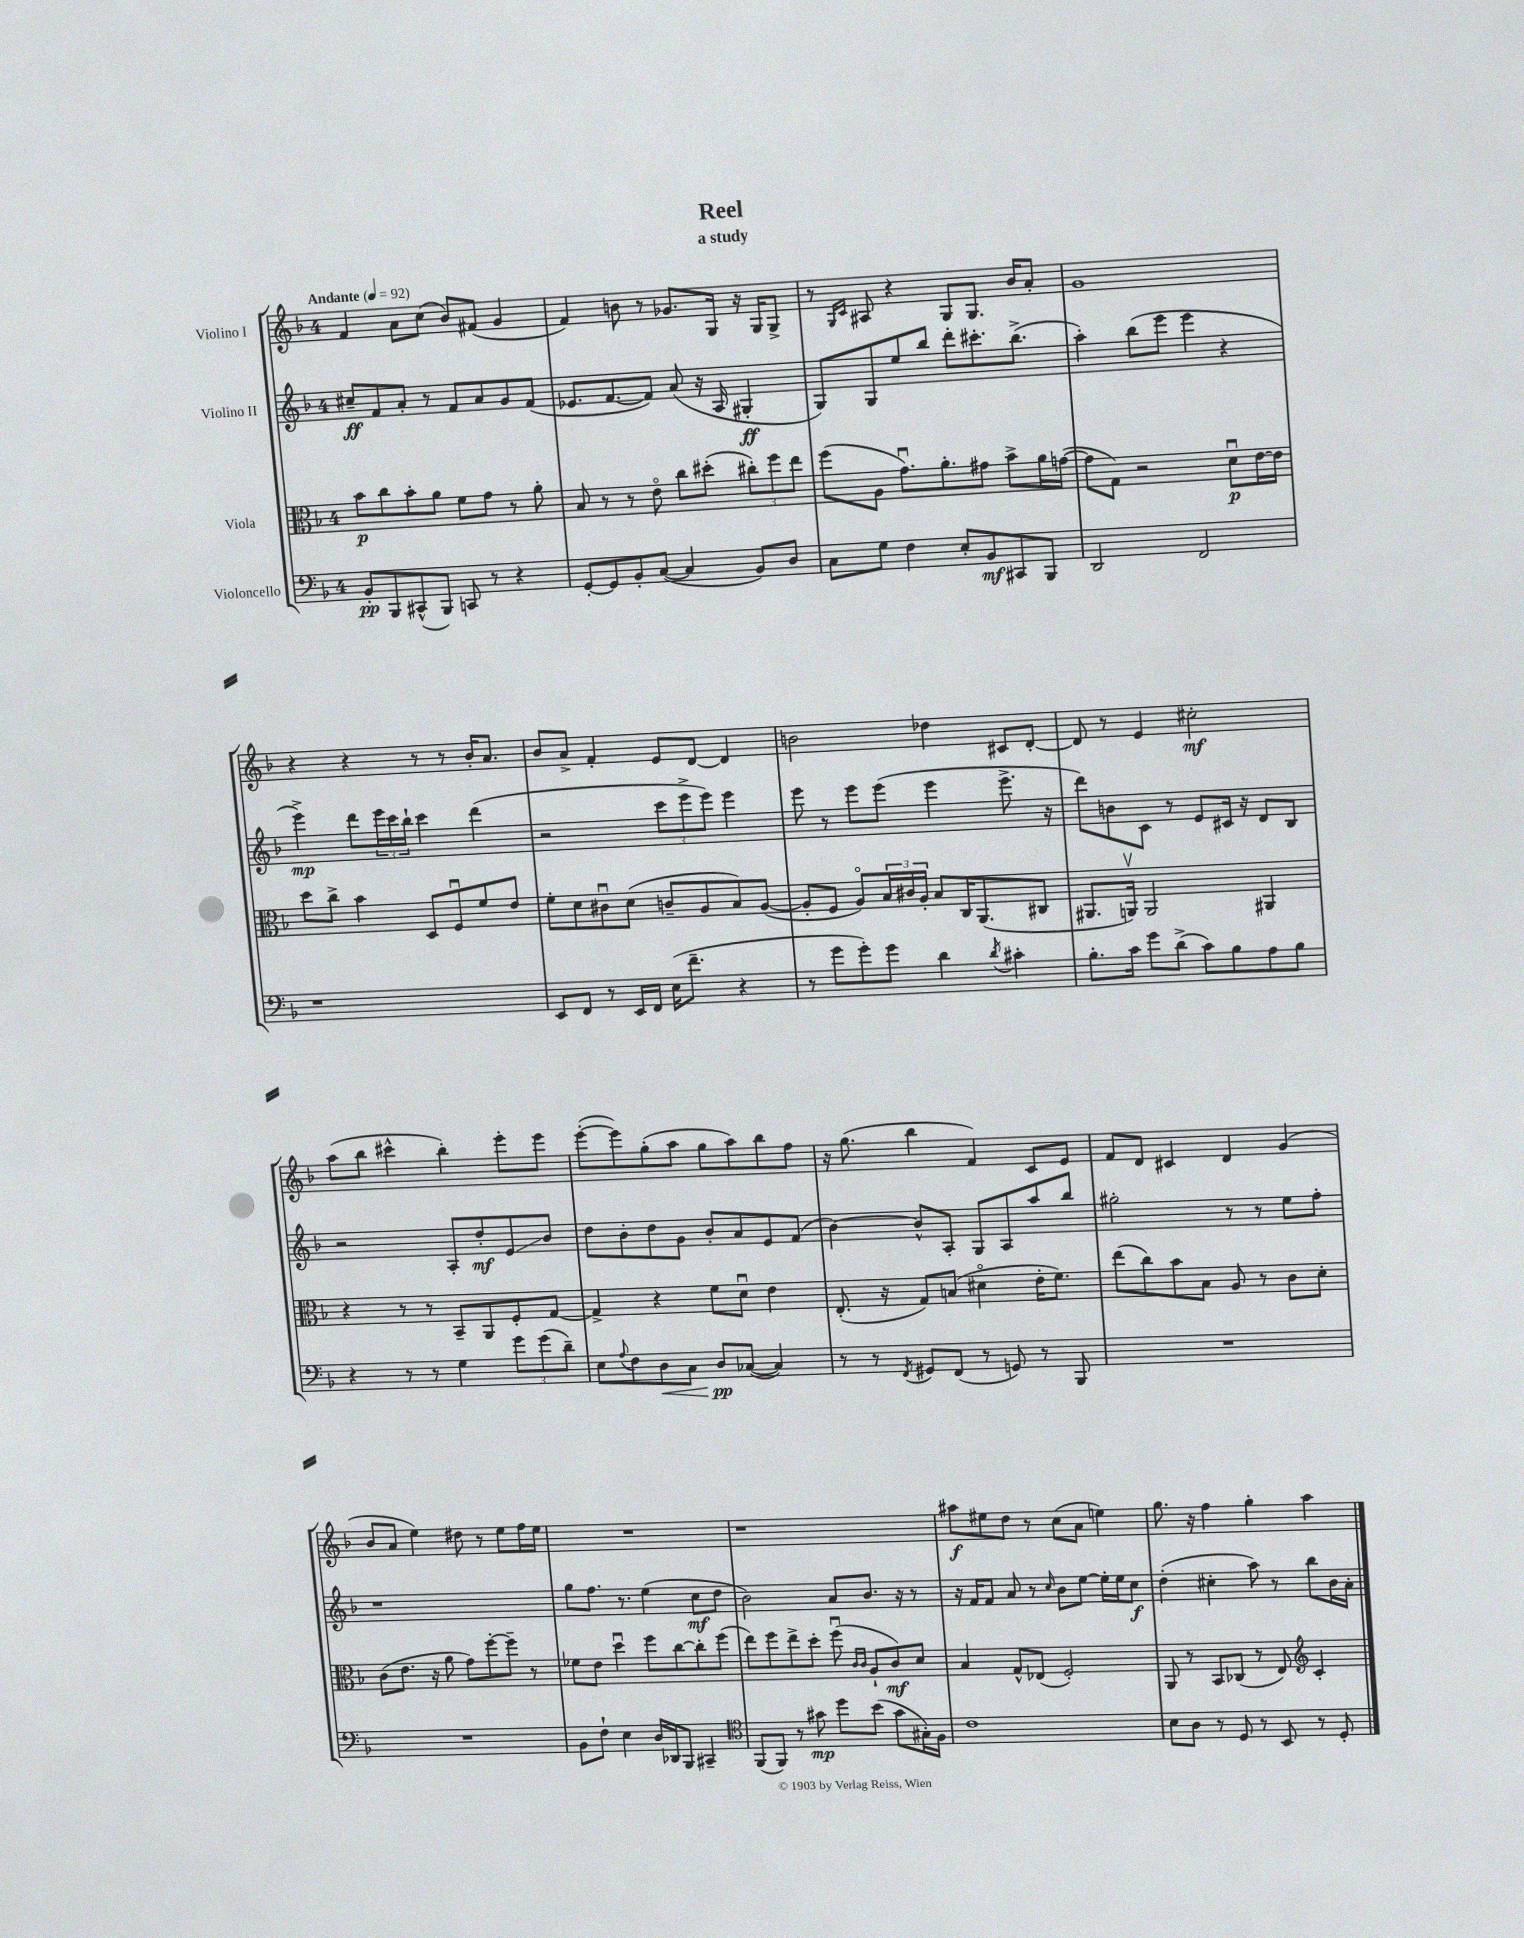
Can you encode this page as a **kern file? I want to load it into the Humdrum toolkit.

**kern	**kern	**kern	**kern
*staff4	*staff3	*staff2	*staff1
*clefF4	*clefC3	*clefG2	*clefG2
*k[b-]	*k[b-]	*k[b-]	*k[b-]
*M4/4	*M4/4	*M4/4	*M4/4
*MM92	*MM92	*MM92	*MM92
8BB-'/L	8b-\L	8cc#~/L	4f/
8BBB-/	8cc\	8f/	.
(8CC#^^/	8b-'\	8a'/J	8a\L
8BBB-/J)	8a\J	8r	(8cc\J
8CC/	8f\L	8f/L	8b-/L)
8r	8g\J	8a/	(8f#/J
4r	8r	8g/	4g/
.	8a'\	(8f/J	.
=	=	=	=
[8GG'/L	8B-/	8.e-/L	4f/)
8GG/]	8r	.	.
.	.	[8.f/	.
8BB-'/	8r	.	8b\
([8C/J	8eo\	8f/]J)	8r
4C/]	8cc\L	(8a/	8.g-/L
.	(8dd#'\J	16r	.
.	.	16A/	16G/Jk
8BB-/L)	12cc#'\L)	4G#'/	16r
.	.	.	16G/LK
.	12ff\	.	.
8D/J	.	.	8G^/J
.	12ee\J	.	.
=	=	=	=
8C\L	(8ff\L	8G/L)	8r
.	.	.	16qqG/LL
.	.	.	16qqc/JJ
8G\J	8A\J	8G/	8A#/
4F\	8.gu\L)	8ee/	4r
.	.	8bb-/J	.
.	8.a'\	.	.
8E'/L	.	8ddd'\L	8G/L
8BB-/	8g#\J	8.ccc#'\	8.G/J
8CC#/	8b-^\L	.	.
.	.	(8.bb-^\J	16b-/LK
8BBB-/J	16a\L	.	8a'/J
.	([16g\JJ	.	.
=	=	=	=
2DD/	8g\]L	4aa'\)	1g
.	8G\J)	.	.
.	2r	(8bb-\L	.
.	.	8eee\J	.
2FF/	.	4eee\	.
.	8du\L	4r	.
.	[16e\L	.	.
.	16e\]JJ	.	.
=	=	=	=
1r	8dd\L	4eee^\)	4r
.	8cc^\J	.	.
.	4b-\	8ddd\L	4r
.	.	24eee\L	.
.	.	24ccc\	.
.	.	24bb-`\JJ	.
.	8D/L	4ccc\	8r
.	8Fu/	.	8r
.	8f/	(4ddd\	16b-'/LK
.	.	.	8.a/J
.	8e/J	.	.
=	=	=	=
8EE/L	8f'\L	2r	8b-/L
8FF/J	8d\	.	8a^/J
8r	8c#u\	.	4f'/
16EE/LL	(8d\J	.	.
16FF/JJ	.	.	.
(16E\LK	8c~/L	12ccc\L	8e/L
8.f~\J	.	.	.
.	.	12eee^\	.
.	8A/	.	[8d/J
.	.	12eee\J)	.
4r	8B-/)	4eee\	4d/]
.	([8A/J	.	.
=	=	=	=
8r	8A'/]L	8eee\	2b\
8g\L	8F/J	8r	.
8g'\)	8Ao/L)	8eee\L	.
8g\J	24B-/L	(8eee\J	.
.	24c#/	.	.
.	24A'/JJ	.	.
4d\	8B-/L	4eee\	4dd-\
.	16C/K	.	.
.	(8.AA/	.	.
8qd/	.	.	.
4c#'\	.	8.eee^\	8c#/L
.	8C#/J	.	[8d'/J
.	.	16r	.
=	=	=	=
8.B-'\L	8.AA#/L	8ddd\L)	8d/]
.	.	8b\	8r
16c\Jk	16AAv/Jk)	.	.
8g\L	2AA/	8c\J	4e/
(8d^\J	.	8r	.
8c\L)	.	8e/L	2cc#'\
8B-\	.	16c#/Jk	.
.	.	16r	.
8A\	4AA#/	8d/L	.
8B-\J	.	8B-/J	.
=	=	=	=
4r	4r	2r	(8aa\L
.	.	.	8bb-\J
8r	8r	.	4ccc#^^\
8r	8r	.	.
4G\	8BB-~/L	8A'/L	4bb-'\)
.	8AA/	8dd'/	.
12g\L	8F'/	8e/	8eee'\L
(12g\	.	.	.
.	[8G/J	8b-/J	8eee\J
12d~\J)	.	.	.
=	=	=	=
8E\L	4G^/]	8dd\L	([8eee'\L
8qqA/	.	.	.
8F\	.	8b-'\	8eee\])
8D\	4r	8dd\	(8gg'\
8C\J	.	8g\J	8aa\J
8D/L	8f\L	8b-'/L	8gg\L
([8C-/J	8du\J	8a/	8aa\)
4C-/])	4e\	8e/	8bb-\
.	.	(8f/J	8ff\J
=	=	=	=
8r	(8.E'/	[4b-\)	16r
.	.	.	(8.gg\
8r	.	.	.
.	16r	.	.
8qFF/	.	.	.
8GG#/L	8G/L)	8b-^^/]L	4bb-\
(8FF/J	(8B/J	8A'/J	.
8r	4d#o\	8G/L	4f/)
8GG/)	.	8A/	.
8r	16e'\LK	8aa/	8c/L
.	8.f\J)	.	.
8BBB-/	.	8bb-/J	8e/J
=	=	=	=
1r	(8ee\L	2gg#'\	8f/L
.	8cc\)	.	8d/J
.	8b-\	.	4c#/
.	8B-\J	.	.
.	8A/	8r	4d/
.	8r	8r	.
.	8c\L	8ee\L	(4g/
.	8d'\J	8ff'\J	.
=	=	=	=
1r	(8c\L	1r	8b-/L
.	8.e\J	.	8a/J
.	.	.	4ee\)
.	16r	.	.
.	8a\	.	.
.	8g\L)	.	8dd#\
.	[8ff'\	.	8r
.	8ff~\]J	.	8ee\L
.	8r	.	16ff\L
.	.	.	16ee\JJ
=	=	=	=
8BB-\L	8f-\L	8gg\L	1r
8F`\J	8e\J	8.ff\J	.
4E\	4ddu\	.	.
.	.	8.r	.
16D/LL	8ff\L	(4ee\	.
16DD-/J	.	.	.
8BBB-/J	[8cc\	.	.
4CC#~/	8cc'\]	8cc\L	.
.	(8ff\J	8dd\J	.
=	=	=	=
*clefC4	*	*	*
(8FF/L	8ee\L)	2b-\)	1r
8FF/J)	8ff\	.	.
8r	8ee^\	.	.
8g#\	8dd'\J	.	.
8dd\L	(8ffu\	8a/L	.
.	16qqc/LL	.	.
.	16qqc/JJ	.	.
(8b-\J	8A`/L	8.b-/J	.
8g#\L	8c/)	.	.
.	.	16r	.
16G#'\L)	8d/J	8r	.
16F\JJ	.	.	.
=	=	=	=
1c	4B-/	16r	8aa#\L
.	.	16f/LK	.
.	.	8f/J	8ee#\
.	8G^^/L	8a/	8dd\J
.	(8E-/J	8r	8r
.	.	16qqcc/	.
.	2F'/)	8b-\L	(8cc\L
.	.	[8ee\J	8a\J
.	.	16ee'\]LL	4ee\)
.	.	16ee\J	.
.	.	8cc\J	.
=	=	=	=
8B-\L	8AA/	(4dd'\	8.gg\
8A\J	8r	.	.
.	.	.	16r
8r	8BB-/L	4cc#'\	4ff\
8D/	(8C-/J	.	.
8r	8r	8aa\)	4gg'\
8BB-/	8E/)	8r	.
*	*clefG2	*	*
8r	4c'/	8bb-\L	4aa\
8D'/	.	16b-\L	.
.	.	16a'\JJ	.
==	==	==	==
*-	*-	*-	*-
